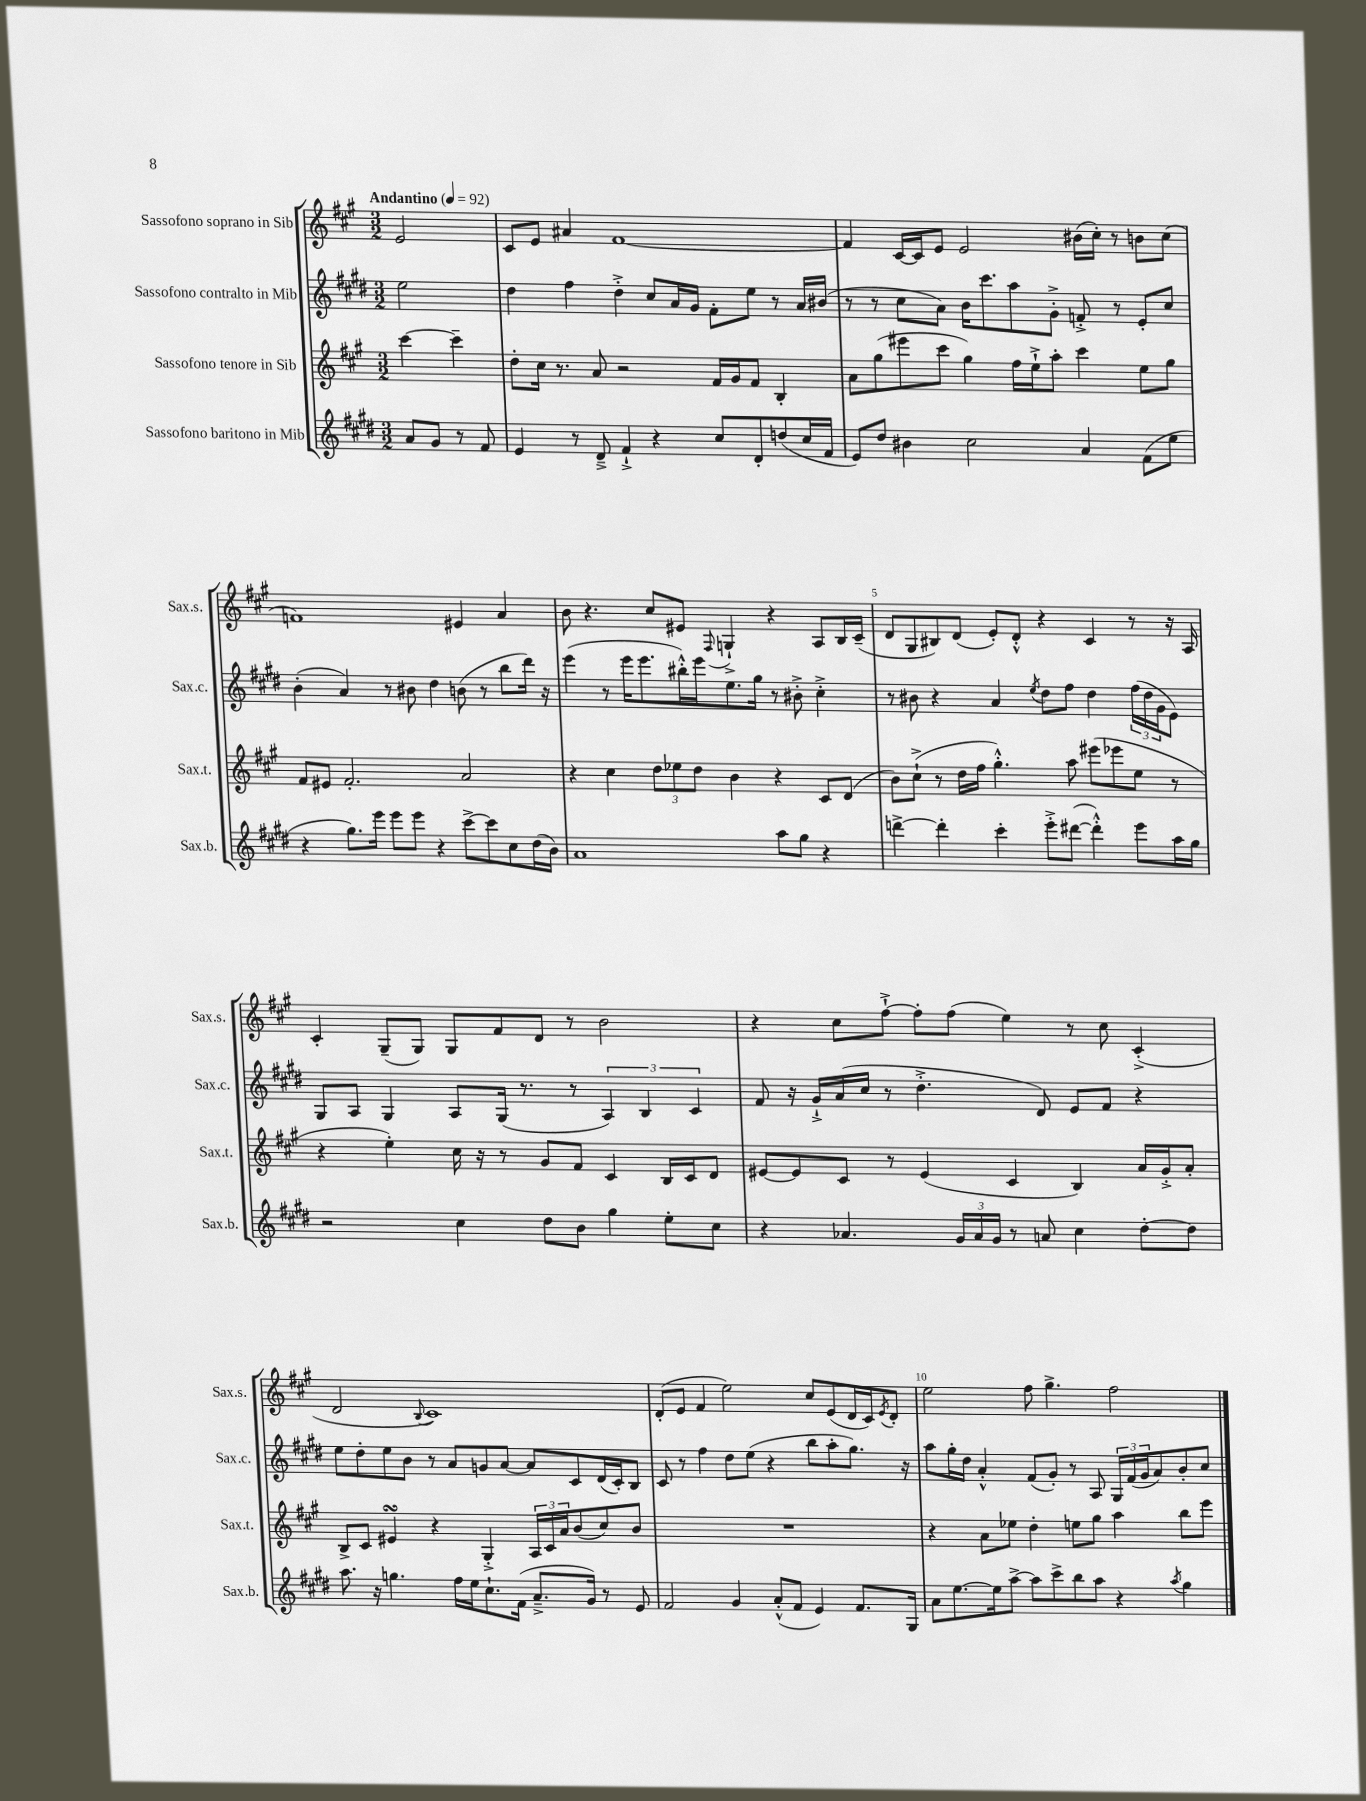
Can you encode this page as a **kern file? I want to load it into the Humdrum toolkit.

**kern	**kern	**kern	**kern
*part4	*part3	*part2	*part1
*staff4	*staff3	*staff2	*staff1
*I"Sassofono baritono in Mib	*I"Sassofono tenore in Sib	*I"Sassofono contralto in Mib	*I"Sassofono soprano in Sib
*I'Sax.b.	*I'Sax.t.	*I'Sax.c.	*I'Sax.s.
*clefG2	*clefG2	*clefG2	*clefG2
*k[f#c#g#d#]	*k[f#c#g#]	*k[f#c#g#d#]	*k[f#c#g#]
*M3/2	*M3/2	*M3/2	*M3/2
*MM92	*MM92	*MM92	*MM92
=	=	=	=
!	!	!	!LO:TX:a:B:t=Andantino
8a/L	[4ccc#\	2ee\	2e/
8g#/J	.	.	.
8r	4ccc#~\]	.	.
8f#/	.	.	.
=1	=1	=1	=1
4e/	8dd'\L	4dd#\	8c#/L
.	16cc#\Jk	.	8e/J
.	8.r	.	.
8r	.	4ff#\	4a#X/
8d#~^/	8a/	.	.
4f#`^/	2r	4dd#'^\	[1f#
4r	.	8cc#/L	.
.	.	16a/L	.
.	.	16g#/JJ	.
8cc#/L	16f#/LL	8f#'\L	.
.	16g#/J	.	.
8d#'/	8f#/J	8ee\J	.
(8ddn/	4B'/	8r	.
16cc#/L	.	16a/LL	.
16f#/JJ	.	(16b#X/JJ	.
=2	=2	=2	=2
8e/L)	8a\L	8r	4f#/]
8dd#/J	(8gg#\	8r	.
4b#X\	8eee#X\	8cc#\L	[16c#/LL
.	.	.	16c#/J]
.	8ccc#\J	8a\J)	8e/J
2cc#\	4gg#\)	16b\KL	2e/
.	.	8.ccc#\	.
.	16ff#\LL	8aa\	.
.	16ee`^\J	.	.
.	8aa'\J	8g#'^\J	.
4a/	4ccc#\	8fn'^/	(16b#X\LL
.	.	.	16cc#'\JJ)
.	.	8r	8r
(8f#\L	8ee\L	8e'/L	8bn\L
8ee\J	8gg#\J	8cc#/J	(8cc#\J
!!LO:LB:g=z
=3	=3	=3	=3
4r	8f#/L	(4b'\	1fn)
.	8e#X/J	.	.
8.gg#\L)	2.f#'/	4a/)	.
16eee\Jk	.	.	.
8eee\L	.	8r	.
8eee\J	.	8b#X\	.
4r	.	4dd#\	.
[8ccc#^\L	2a/	(8bn\	4e#X/
8ccc#\]	.	8r	.
8cc#\	.	8bb\L	4a/
(16dd#\L	.	16ddd#\Jk)	.
16b\JJ)	.	16r	.
=4	=4	=4	=4
1a	4r	(4eee\	8b\
.	.	.	4.r
.	4cc#\	8r	.
.	.	16eee\KL	.
.	.	8.eee\	.
.	12dd\L	.	8cc#/L
.	12ee-X\	.	.
.	.	16bb#X'^^\L)	8e#X/J
.	12dd\J	.	.
.	.	16eee\J	.
.	.	.	8qqF#/
.	4b\	8.ee\	4Gn`^/
.	.	16gg#\Jk	.
8aa\L	4r	8r	4r
8gg#\J	.	8b#X'^\	.
4r	8c#/L	4cc#'^\	8A/L
.	(8d/J	.	16B/L
.	.	.	(16c#~/JJ
=5	=5	=5	=5
[4dddn^\	8b\L)	8r	8d/L
.	(8cc#`^\J	8b#X\	8G#/
4ddd'\]	8r	4r	8B#X/)
.	16dd\LL	.	(8d/J
.	16ff#\JJ	.	.
4ccc#'\	4.gg#'^^\)	4a/	8e'/L)
.	.	.	8d'^^/J
.	.	8qee/	.
8eee'^\L	.	8dd#\L	4r
([8ddd#X\J	8aa\	8ff#\J	.
4ddd#'^^\])	(8eee#X\L	4dd#\	4c#/
.	8eee-X\	.	.
8eee\L	8ee\J	(24ff#\LL	8r
.	.	24dd#\	.
.	.	24g#\J	.
16aa\L	8r	8e\J)	16r
16gg#\JJ	.	.	16A/
!!LO:LB:g=z
=6	=6	=6	=6
2r	4r	8G#/L	4c#'/
.	.	8A/J	.
.	4ee'\)	4G#/	(8G#~/L
.	.	.	8G#/J)
4cc#\	16cc#\	8A/L	8G#/L
.	16r	.	.
.	8r	(16G#/Jk	8f#/
.	.	8.r	.
8dd#\L	8g#/L	.	8d/J
8b\J	8f#/J	8r	8r
4gg#\	4c#/	6A/)	2b\
.	.	6B/	.
8ee'\L	16B/LL	.	.
.	16c#/J	.	.
.	.	6c#/	.
8cc#\J	8d/J	.	.
=7	=7	=7	=7
4r	[8e#X/L	8f#/	4r
.	8e#/]	16r	.
.	.	16g#`^/LL	.
4.a-X/	8c#/J	(16a/	8cc#\L
.	.	16cc#/JJ	.
.	8r	8r	[8ff#`^\J
.	(4e#/	4.dd#'^\	8ff#'\L]
24g#/LL	.	.	(8ff#\J
24a-/	.	.	.
24g#/JJ	.	.	.
8r	4c#/	.	4ee\)
8an/	.	8d#/)	.
4cc#\	4B/)	8e/L	8r
.	.	8f#/J	8cc#\
[8dd#'\L	16a/LL	4r	(4c#'^/
.	16g#'^/J	.	.
8dd#\J]	8a'/J	.	.
!!LO:LB:g=z
=8	=8	=8	=8
8.aa\	8B^/L	8ee\L	2d/
.	8c#/J	8dd#'\	.
16r	.	.	.
4.ggn\	4e#XsSsS/	8ee\	.
.	.	8b\J	.
.	.	.	8qqB/
.	4r	8r	1c#)
16ff#\LL	.	8a/L	.
16ee\J	.	.	.
8.cc#`\	4G#'^/	8gn/	.
.	.	[8a/J	.
(16f#\Jk	.	.	.
8.a~^/L	24A/LL	8a/L]	.
.	24c#/	.	.
.	24a/J	.	.
.	(8b/	8c#/	.
16g#/Jk)	.	.	.
8r	8cc#/)	(16d#/L	.
.	.	16c#'/J)	.
8e/	8b/J	8B/J	.
=9	=9	=9	=9
2f#/	1.r	8c#/	(8d'/L
.	.	8r	8e/J
.	.	4ff#\	4f#/
4g#/	.	8dd#\L	2ee\)
.	.	(8ee\J	.
(8a'^^/L	.	4r	.
8f#/J	.	.	.
4e/)	.	8bb\L	8cc#/L
.	.	8aa'\	(8e/
8.f#/L	.	8.gg#\J)	16d/L
.	.	.	16c#/J)
.	.	.	8qe/
.	.	.	8d'/J
16G#/Jk	.	16r	.
=10	=10	=10	=10
8a\L	4r	8aa\L	2ee\
[8.ee\	.	16gg#'\L	.
.	.	16dd#\JJ	.
.	8a\L	4a'^^/	.
16ee\k]	.	.	.
[8aa^\J	8ee-X\J	.	.
8aa\L]	4dd'\	(8f#/L	8ff#\
8ccc#^\	.	8g#'/J)	4.gg#^\
8bb\	8een\L	8r	.
8aa\J	8gg#\J	8A/	.
4r	4aa\	24G#/LL	2ff#\
.	.	(24f#/	.
.	.	24g#/J	.
.	.	8a/)	.
8qaa/	.	.	.
4gg#\	8bb\L	8b'/	.
.	8eee\J	8cc#/J	.
==	==	==	==
*-	*-	*-	*-
